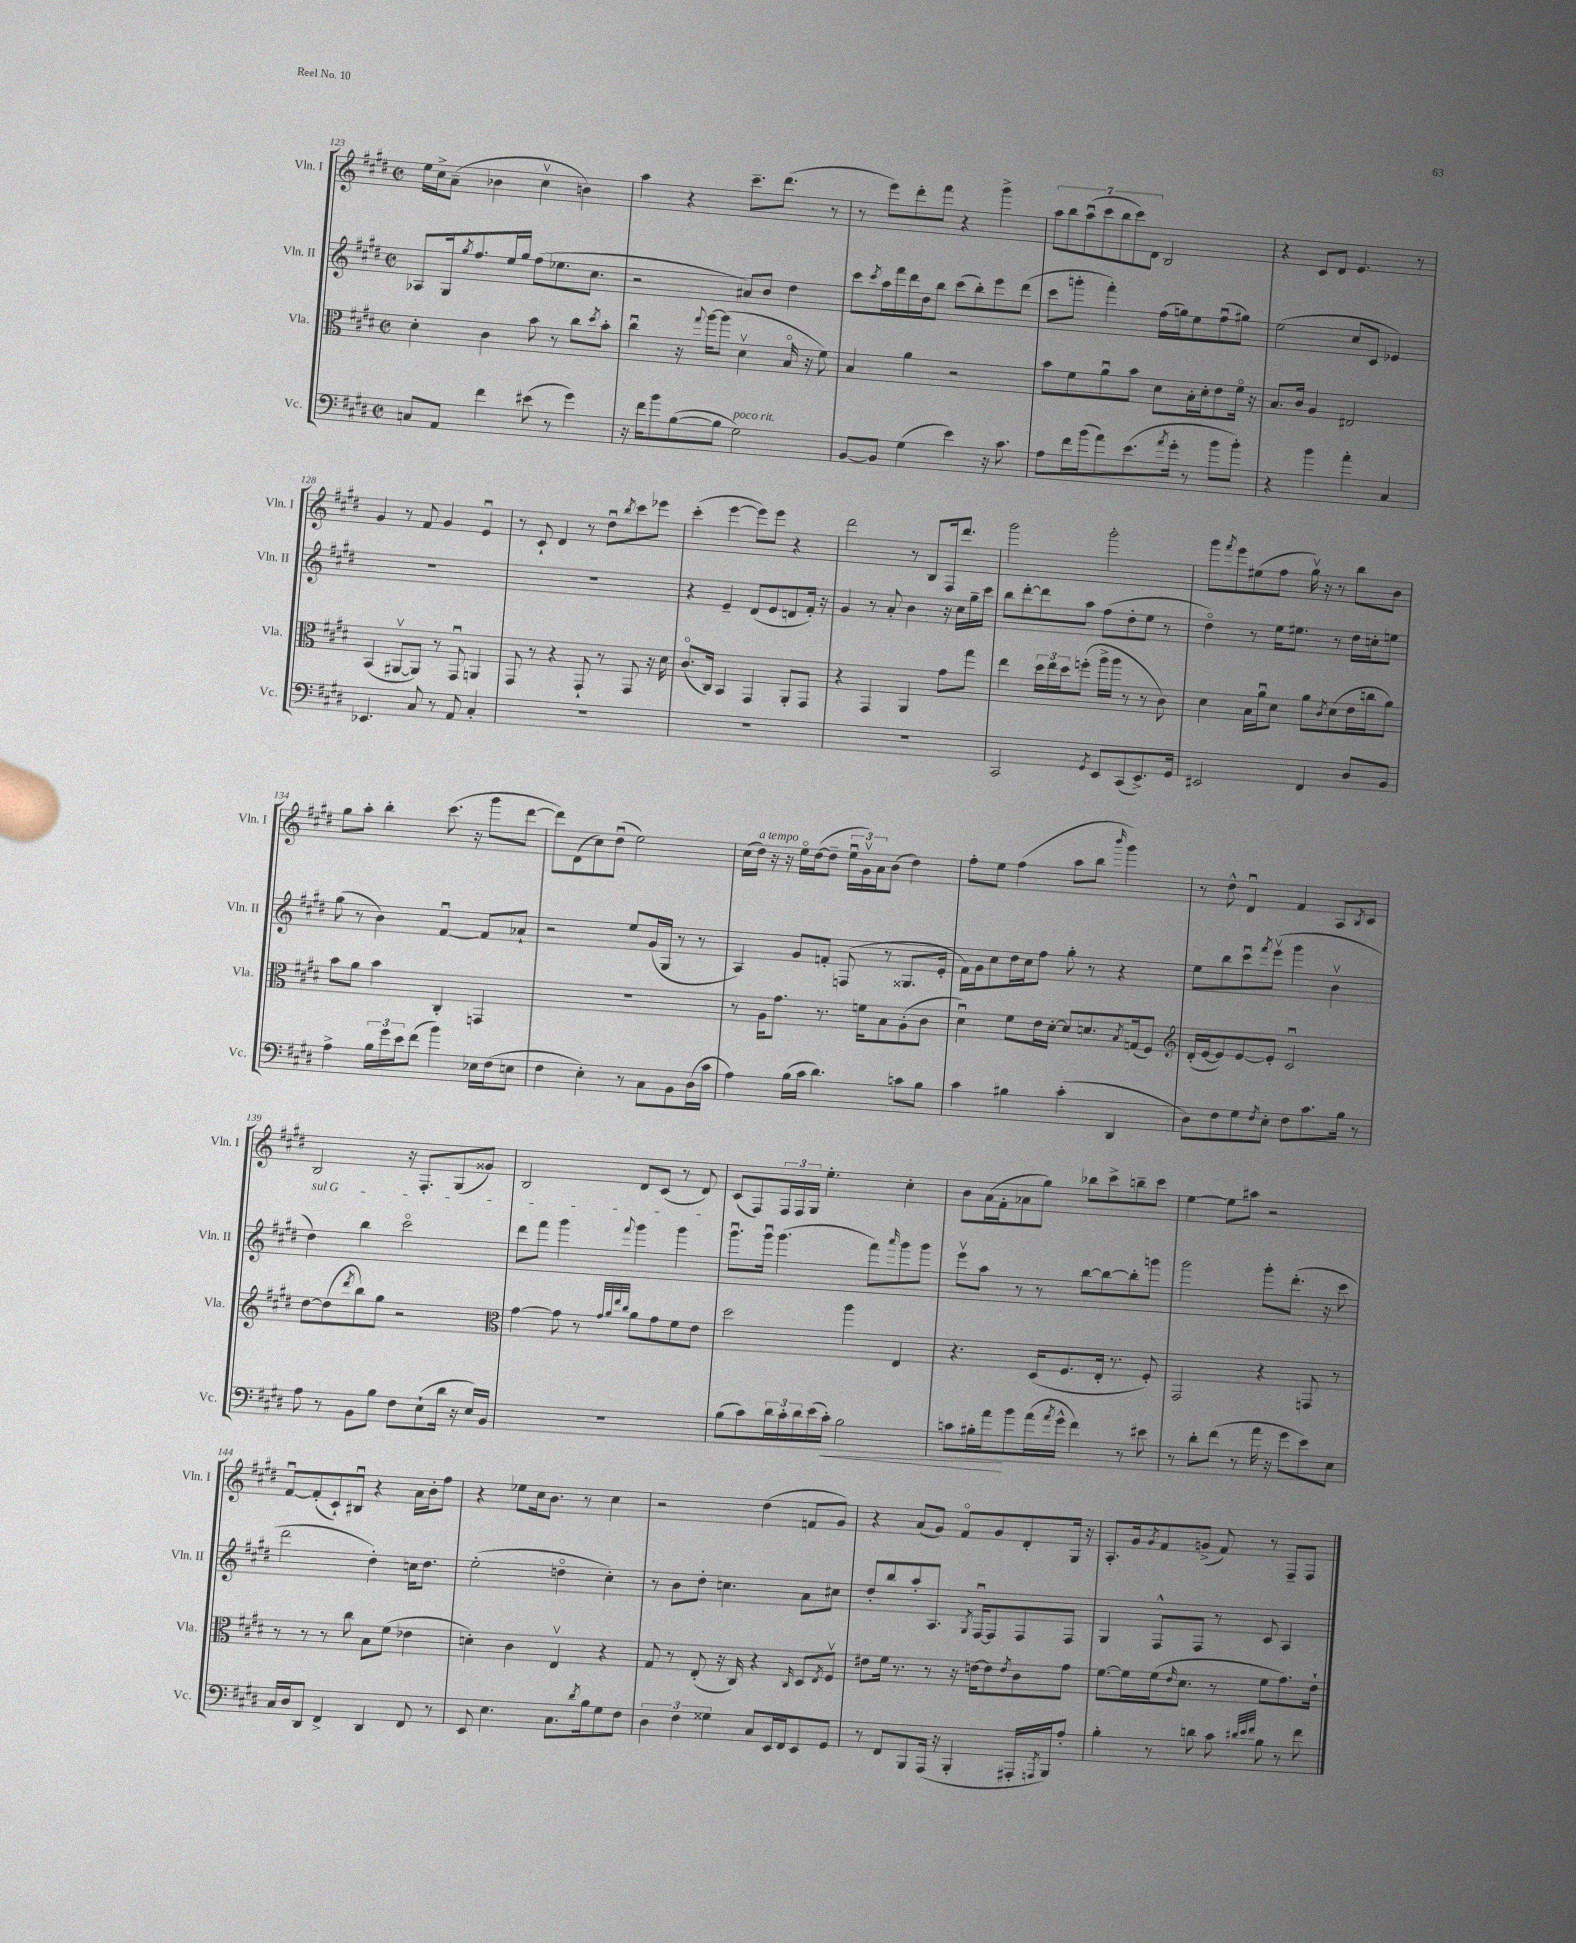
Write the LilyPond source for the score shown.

<<
\new StaffGroup <<
\new Staff = "s0" \with { instrumentName = "Vln. I" shortInstrumentName = "Vln. I" } {
    \clef treble \key e \major \defaultTimeSignature \time 2/2
    e''16 cis''16-> a'8--( bes'4 cis''4\upbow b'4) |
    a''4 r4 cis'''8.-- dis'''8.( r8 |
    r8 e'''8) dis'''8-. fis'''8 r4 gis'''4-> |
    \tuplet 7/4 { a''8 b''8 a''8\downbow( cis'''8 b''8 cis'''8) dis'8 } b2 |
    r4 cis'8 dis'8 e'4. r8 |
    gis'4 r8 fis'8 gis'4 e'4\downbow |
    r8 cis'8-! dis'4 r8 dis''8\downbow \acciaccatura { b''8 } cis'''8 ees'''8 |
    cis'''4-.( e'''4~ e'''8) e'''8 r4 |
    dis'''2 r8 b8 fis16 dis'''8. |
    gis'''2 gis'''2-. |
    gis'''8 \acciaccatura { fis'''8 } e'''8 eis''8( fis''8 gis''16\upbow) r16 r8 b''8 b'8 |
    gis''8 a''8-. b''4-. cis'''8.( r16 gis'''8 dis'''8~ |
    dis'''8) dis'8( cis''8) dis''8\downbow( e''2) |
    cis''16( dis''16^\markup { \italic "a tempo" }) r16 r16 e''16\flageolet dis''16~( dis''8-- \tuplet 3/2 { e''16\downbow gis'16\upbow) a'16 } b'8( dis''4) |
    fis''8-. e''8 fis''4( a''8 b''8 \grace { b'''16 } gis'''4) |
    r8 dis''8-^ dis'4\downbow fis'4 a8 \acciaccatura { b8 } cis'8 |
    b2 r16 fis8.-. gis8( gisis'8) |
    b2 dis'8 cis'8( r8 dis'8) |
    cis'8( fis8) \tuplet 3/2 { fis16 fis16 gis16 } e''4.-. cis''4-. |
    b'8 a'16( fis'16-. aes'8 gis''8) bes''8 cis'''8-> b''8-- cis'''8 |
    e''4~ e''8 ais''8 r2 |
    fis'8~\downbow fis'8-.( cis'8-!) bis8\downbow r4 a'16 b'16-. fis''8 |
    r4 ees''8 cis''16 b'8. r8 cis''4 |
    r2 dis''4( f'8 gis'8) |
    r4 a'8( gis'8) fis'8\flageolet gis'8 dis'8-. gis16 r16 |
    a8.-. gis'16 \acciaccatura { gis'8 } fis'8 g'8->( fis'8) r8 fis8-- fis8 \bar "|." |
}
\new Staff = "s1" \with { instrumentName = "Vln. II" shortInstrumentName = "Vln. II" } {
    \clef treble \key e \major \defaultTimeSignature \time 2/2
    aes8 gis16 \acciaccatura { gis''8 } fis''8. e''16 gis''16 fis''8( ees''8. cis''8. |
    r2 ais'8) b'8 dis''4 |
    cis'''8 \acciaccatura { cis'''8 } a''16 fis'''16 dis'''16 dis''16 b''8 cis'''8( b''8-.) e'''8 dis'''8( |
    cis'''8 g'''8-. fis'''4-.) fis''16( g''16) e''8 fis''8\downbow( gis''8) |
    e''2( cis''8 cis'8 ees'4) |
    R1 |
    R1 |
    r4 e'4-- dis'8( e'8 d'8 fis'16-.) r16 |
    gis'4 r8 a'8-. b'4 r16 cis''16 gis''16-- cis'''16 |
    b''8 dis'''8~-. dis'''8 a''8 fis''8( dis''8-. e''8 r8 |
    dis''4\flageolet) r8 e''16 eis''8. r8 dis''16 c''16-. e''8 |
    gis''8( r8 b'4) fis'4~\downbow fis'8 aes'8-! |
    r2 e''8 gis'16( gis16 r8 r8 |
    a4) gis'8 f'8-. f8( r8 gisis8. e'16-. |
    fis'16) gis'16 cis''8 dis''16 cis''16 fis''8 gis''8-. r8 r4 |
    e''8 b''8 cis'''8\downbow \acciaccatura { fis'''8 } e'''8\upbow( gis'''4 b'4\upbow |
    \once \override TextSpanner.bound-details.left.text = \markup { \italic "sul G" } dis''4\startTextSpan) b''4 cis'''2\flageolet |
    dis'''8 fis'''8 gis'''4 \appoggiatura { fis'''8 } gis'''4 gis'''4\stopTextSpan |
    gis'''8.\downbow gis'''16\downbow gis'''4.( fis'''8) \grace { a'''16 } gis'''8 gis'''8 |
    e'''8\upbow a''8 r8 r8 b''8~ b''8~ b''8-. g'''8 |
    gis'''2 gis'''8-. dis'''8.-.( r16 cis'''8 |
    dis'''2 dis''4-.) c''16 dis''8. |
    e''2-.( d''4\flageolet cis''4-.) |
    r8 b'8 dis''8-. c''4. a'8 cis''8 |
    dis''8-. b''8 a''8-. a8. \acciaccatura { gis8 } fis16~\downbow fis8 fis8 fis8 |
    gis4 fis8-^ fis8 r8 cis'8 a4 \bar "|." |
}
\new Staff = "s2" \with { instrumentName = "Vla." shortInstrumentName = "Vla." } {
    \clef alto \key e \major \defaultTimeSignature \time 2/2
    dis'4-. cis'4 b'8 r8 cis''8 \acciaccatura { dis''8 } b'8-. |
    cis''4\downbow r16 \appoggiatura { gis''8 } a''16~ a''8( dis'4\upbow b16\flageolet r16 fis'8) |
    b4 a'4 r2 |
    b'8 fis'8 a'8\downbow b'8 dis'8 b16-. dis'16-. e'8 fis'16\flageolet r16 |
    b8. cis'16 a4 eis2 |
    b,4( ais,8~\upbow ais,8) r8 gis,8\downbow a,4 |
    gis,8 r8 r4 gis,8-! r8 gis,8 r16 dis'16 |
    cis'8.\flageolet( cis16) b,4 gis,4 a,8-. gis,8 |
    r4 gis,4 a,4 gis'8 gis''8 |
    e''4 \tuplet 3/2 { dis''16 e''16 dis''16 } f''8-.( a''16-> a''16 r8 r8 cis'8) |
    dis'4 b16 a'16\downbow dis'8 a'8 \acciaccatura { cis'8 } dis'8( e'16 c''16 a'8) |
    b'8 a'8 b'4 cis4-. g,4 |
    R1 |
    r8 a16 gis'8. r8. f'16 b8 a8-.( cis'8 |
    dis'4\downbow) fis'8 e'16 dis'16~-. dis'8 d'8. \acciaccatura { b8 } g16( fis8) |
    \clef treble dis'16-.( e'16~ e'8) e'8~ e'8-. cis'2\downbow |
    dis''8~ dis''8( \acciaccatura { dis'''8 } b''8) gis''8 r2 |
    \clef alto gis'4~ gis'8 r8 \grace { gis'32 a'32 e''32 cis''32 } a'8 gis'8 fis'8 e'8 |
    dis''2 a''4 e4 |
    r4. dis16( fis8. e16-. r8. fis8-.) |
    gis,2 r4 g,8 r8 |
    r8 r8 r8 cis''8 b8 fis'8( ees'4 |
    d'4-.) cis'4 e4\upbow r4 |
    gis8 r8 e8-.( r16 cis16) r4 \grace { cis16 } dis8 \acciaccatura { e8 } fis8\upbow |
    eis'8 fis'16 r8. r8 r16 e'16~ e'8 \acciaccatura { e'8 } cis'8 gis'8 |
    fis'8.~ fis'16 fis'16( \grace { e'16 } dis'8. r8 fis'8 gis'8.) e'16-! \bar "|." |
}
\new Staff = "s3" \with { instrumentName = "Vc." shortInstrumentName = "Vc." } {
    \clef bass \key e \major \defaultTimeSignature \time 2/2
    c8 a,8 fis'4 eis'8( r8 gis'4) |
    r16 fis'16 b'8 b8~( b8 gis2^\markup { \italic "poco rit." }) |
    b,8~ b,8 gis4( e'4) r16 cis'8. |
    a8 fis'16 b'16( a'8) e'8.( \acciaccatura { a'8 } gis'16-. r8 b'8 b'8-.) |
    r4 b'4 a'4-. cis4 |
    ees,4. cis8 r8 a,8 cis4-. |
    R1 |
    R1 |
    R1 |
    cis,2 \acciaccatura { gis,8 } e,8 cis,8( e,8.->) gis,16 |
    eis,2 fis,4 dis8 b,8 |
    a4-> \tuplet 3/2 { b16 gis'16 e'16 } fis'8( b'4) ees16 fis16( e8 |
    fis4 e4-.) r8 cis8 b,8 dis16( cis'16 |
    a4) b16( cis'16 dis'4.) c'8 b8 |
    cis'4 bis4 cis'4-.( dis,4 |
    dis8) fis8 gis8 \acciaccatura { fis8 } e8-. fis8 cis'8. b16 r8 |
    a8 r8 b,8 b8 fis8 e8-!( dis'16 r16 e16) b,16 |
    R1 |
    b8( cis'8) \tuplet 3/2 { dis'16 cis'16-. dis'16 } e'16( cis'16-.\<) b2 |
    c'8 bis16-. a'16\! b'8 a'16( \acciaccatura { a'8 } gis'16-^ fis'4) r8 eis'8 |
    r8 dis'8-. fis'8( r8 a'16 r16 gis'8 e'8) e8 |
    cis16 dis16 dis,8 fis,4-> dis,4 fis,8 r8 |
    e,8 e4. cis8. \acciaccatura { dis'8 } b16 gis8 fis8 |
    \tuplet 3/2 { dis4 fis4 gisis4 } cis8 e,16 fis,16 e,8 gis,8 |
    r8 fis,8 b,,8 a,,16( r16 b,,4-. ais,,16-. \acciaccatura { a,,8 } b,,16) a8-. |
    b4-. r8 d'8 cis'8 \grace { dis'32 e'32 fis'32 } b8 r8 fis'8 \bar "|." |
}
>>
>>
\layout { \context { \Score currentBarNumber = #123 } }
